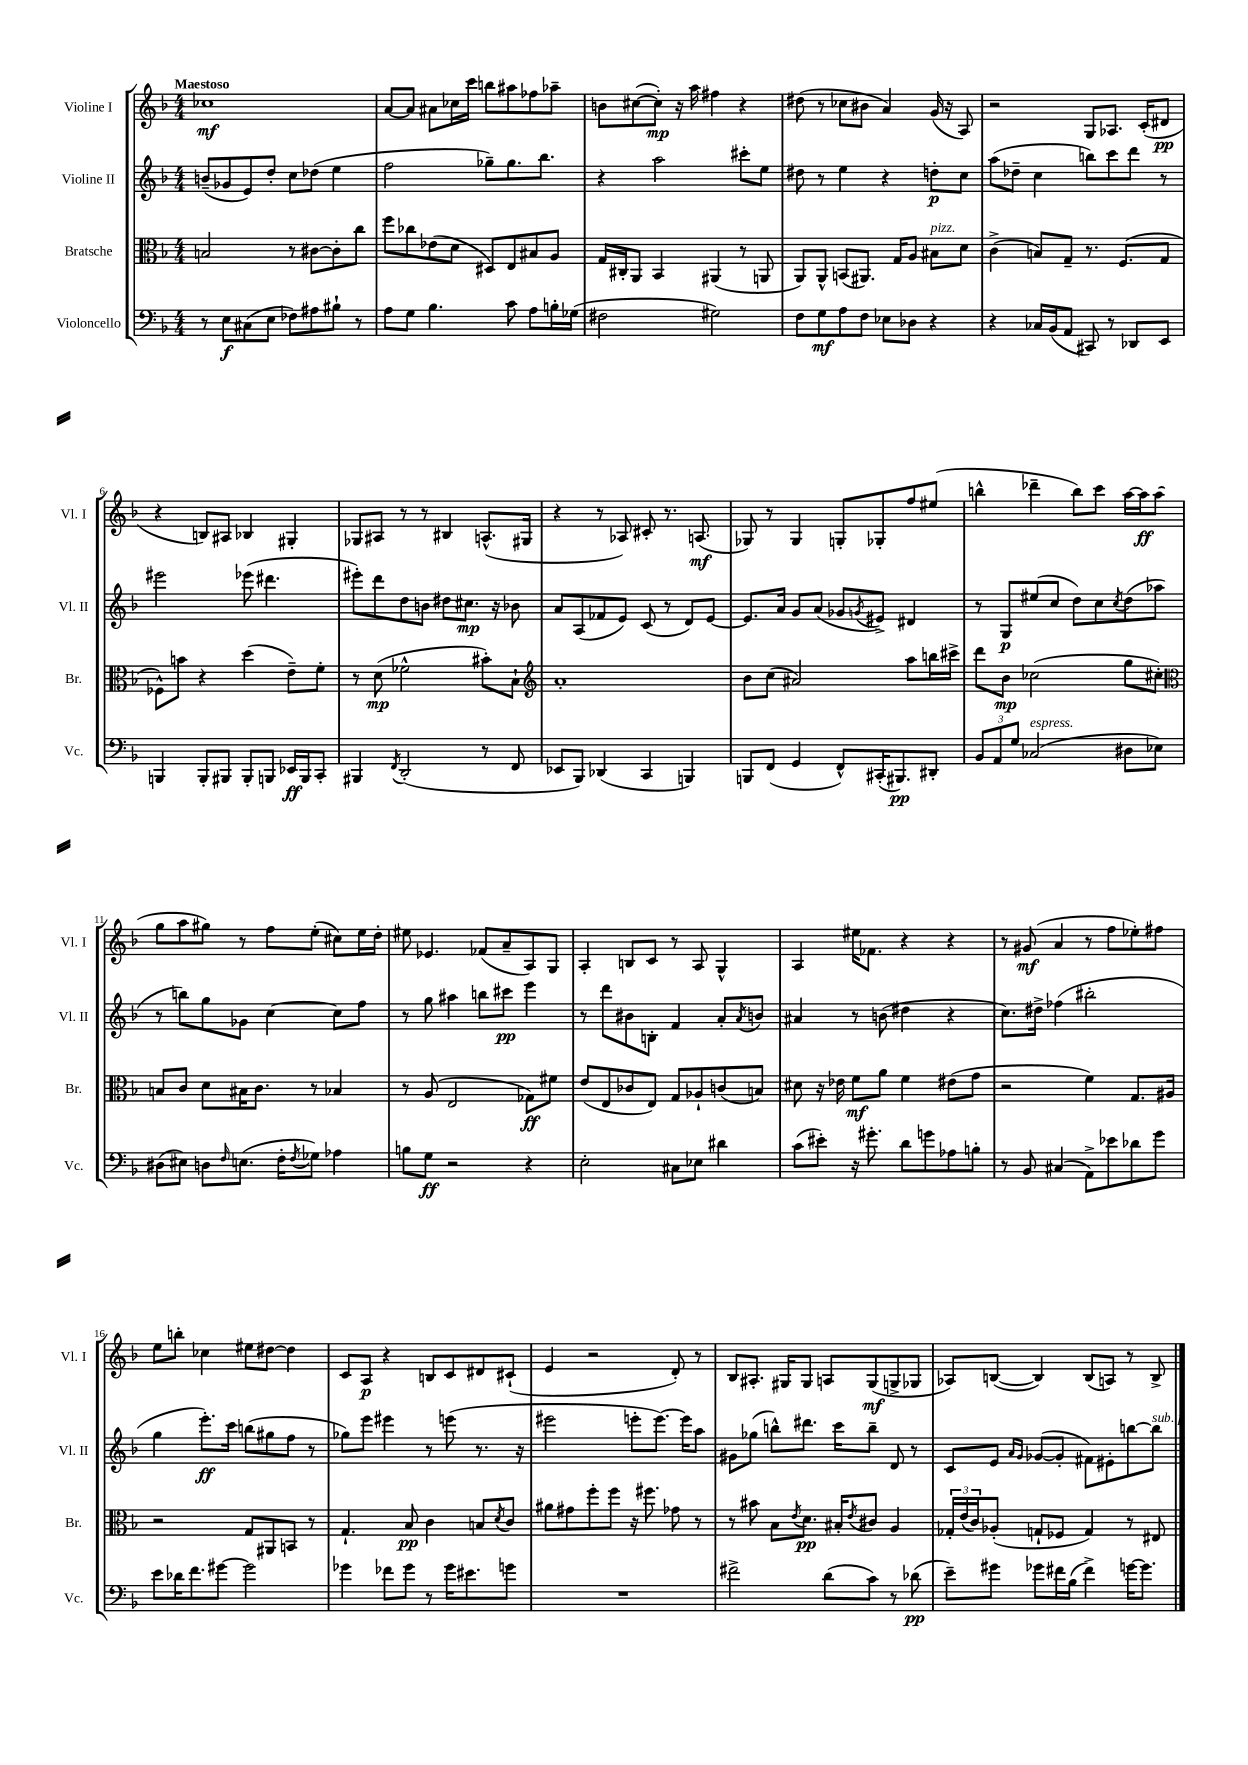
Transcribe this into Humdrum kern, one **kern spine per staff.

**kern	**dynam	**kern	**dynam	**kern	**dynam	**kern	**dynam
*part4	*part4	*part3	*part3	*part2	*part2	*part1	*part1
*staff4	*staff4	*staff3	*staff3	*staff2	*staff2	*staff1	*staff1
*I"Violoncello	*	*I"Bratsche	*	*I"Violine II	*	*I"Violine I	*
*I'Vc.	*	*I'Br.	*	*I'Vl. II	*	*I'Vl. I	*
*clefF4	*	*clefC3	*	*clefG2	*	*clefG2	*
*k[b-]	*	*k[b-]	*	*k[b-]	*	*k[b-]	*
*M4/4	*	*M4/4	*	*M4/4	*	*M4/4	*
=1	=1	=1	=1	=1	=1	=1	=1
!	!	!	!	!	!	!LO:TX:a:B:t=Maestoso	!
8r	.	2Bn/	.	(8bn~/L	.	1cc-X	mf
8E\L	f	.	.	8g-X/	.	.	.
(8C#X\	.	.	.	8e/)	.	.	.
8E\J	.	.	.	8dd'/J	.	.	.
8F-X\L)	.	8r	.	8cc\L	.	.	.
8A#X\	.	[8c#X\L	.	(8dd-X\J	.	.	.
8B#X`\J	.	8c#'\]	.	4ee\	.	.	.
8r	.	8cc\J	.	.	.	.	.
=2	=2	=2	=2	=2	=2	=2	=2
8A\L	.	8ff\L	.	2ff\	.	[8a/L	.
8G\J	.	8cc-X\	.	.	.	8a/J]	.
4.B-\	.	(8e-X\	.	.	.	8a#X\L	.
.	.	8d\J	.	.	.	16cc-X\L	.
.	.	.	.	.	.	16ccc\JJ	.
.	.	8D#X/L)	.	8gg-X~\L)	.	8bbn\L	.
8c\	.	8E/	.	8.gg-\	.	8aa#X\	.
8A\L	.	8B#X/	.	.	.	8ff-X\	.
.	.	.	.	8.bb-\J	.	.	.
16Bn'\L	.	8A/J	.	.	.	8aa-X~\J	.
(16G-X\JJ	.	.	.	.	.	.	.
=3	=3	=3	=3	=3	=3	=3	=3
2F#X\	.	16G/LL	.	4r	.	8bn\L	.
.	.	16C#X'/J	.	.	.	.	.
.	.	8AA/J	.	.	.	([8cc#X\	.
.	.	4BB-/	.	2aa\	.	8cc#'\J])	mp
.	.	.	.	.	.	16r	.
.	.	.	.	.	.	16aa\	.
2G#X\)	.	(4AA#X/	.	.	.	4ff#X\	.
.	.	8r	.	8ccc#X'\L	.	4r	.
.	.	8AAn/	.	8ee\J	.	.	.
=4	=4	=4	=4	=4	=4	=4	=4
8F\L	.	8AA/L)	.	8dd#X\	.	(8dd#X\	.
8G\	mf	8AA^^/J	.	8r	.	8r	.
8A\	.	(8BBn/L	.	4ee\	.	8cc-X\L	.
8F\J	.	8.AA#X/J)	.	.	.	8b#X\J	.
8E-X\L	.	.	.	4r	.	4a/)	.
.	.	16G/KL	.	.	.	.	.
8D-X\J	.	8A/J	.	.	.	.	.
!	!	!LO:TX:a:i:t=pizz.	!	!	!	!	!
4r	.	8B#X\L	.	8ddn'\L	p	(16g/	.
.	.	.	.	.	.	16r	.
.	.	8d\J	.	8cc\J	.	8A/)	.
=5	=5	=5	=5	=5	=5	=5	=5
4r	.	(4c^\	.	(8aa\L	.	2r	.
.	.	.	.	8dd-X~\J	.	.	.
16C-X/LL	.	8Bn/L)	.	4cc\	.	.	.
(16BB-/J	.	.	.	.	.	.	.
8AA/J	.	8G~/J	.	.	.	.	.
8CC#X/)	.	8.r	.	8bbn\L)	.	8G/L	.
8r	.	.	.	8ccc\	.	8.A-X/J	.
.	.	(8.F/L	.	.	.	.	.
8DD-X/L	.	.	.	8ddd\J	.	.	.
.	.	.	.	.	.	(16c'/KL	.
8EE/J	.	8G/J	.	8r	.	8d#X/J	pp
!!LO:LB:g=z
=6	=6	=6	=6	=6	=6	=6	=6
4BBBn/	.	8F-X^^\L)	.	2eee#X\	.	4r	.
.	.	8bn\J	.	.	.	.	.
8BBB'/L	.	4r	.	.	.	8Bn/L)	.
8BBB#X/J	.	.	.	.	.	8A#X/J	.
8BBB#'/L	.	(4dd\	.	(8eee-X\	.	4B-X/	.
8BBBn/J	.	.	.	4.ddd#X\	.	.	.
16EE-X/LL	ff	8e~\L)	.	.	.	4G#X'/	.
16BBB/J	.	.	.	.	.	.	.
8CC'/J	.	8f'\J	.	.	.	.	.
=7	=7	=7	=7	=7	=7	=7	=7
4BBB#X/	.	8r	.	8eee#X'\L)	.	8G-X/L	.
.	.	(8d\	mp	8ddd\	.	8A#X/J	.
8qFF/	.	.	.	.	.	.	.
(2DD'/	.	2f-X^^\	.	8dd\	.	8r	.
.	.	.	.	8bn\J	.	8r	.
.	.	.	.	8dd#X\L	.	4B#X/	.
.	.	.	.	8.cc#X\J	mp	.	.
8r	.	8b#X'\L)	.	.	.	(8.An^^/L	.
.	.	.	.	16r	.	.	.
8FF/	.	8B-`\J	.	8b-X\	.	.	.
.	.	.	.	.	.	16G#X/Jk	.
=8	=8	=8	=8	=8	=8	=8	=8
*	*	*clefG2	*	*	*	*	*
8EE-X/L	.	1a'	.	8a/L	.	4r	.
8BBB-/J)	.	.	.	(8A/	.	.	.
(4DD-X/	.	.	.	8f-X/	.	8r	.
.	.	.	.	8e/J)	.	8A-X/)	.
4CC/	.	.	.	(8c/	.	8c#X'/	.
.	.	.	.	8r	.	8.r	.
4BBBn/)	.	.	.	8d/L)	.	.	.
.	.	.	.	.	.	(8.An/	mf
.	.	.	.	[8e/J	.	.	.
=9	=9	=9	=9	=9	=9	=9	=9
8BBBn/L	.	8b-\L	.	8.e/L]	.	8G-X/)	.
(8FF/J	.	(8cc\J	.	.	.	8r	.
.	.	.	.	16a/Jk	.	.	.
4GG/	.	2a#X/)	.	8g/L	.	4G-/	.
.	.	.	.	(8a/J	.	.	.
8FF^^/L)	.	.	.	8g-X/L	.	8Gn'/L	.
.	.	.	.	8qgn/	.	.	.
(16CC#X'/K	.	.	.	8e#X^/J)	.	8G-X'/	.
8.BBB#X/)	pp	.	.	.	.	.	.
.	.	8aa\L	.	4d#X/	.	8ff/	.
8DD#X'/J	.	16bbn\L	.	.	.	(8ee#X/J	.
.	.	16ccc#X^\JJ	.	.	.	.	.
=10	=10	=10	=10	=10	=10	=10	=10
12BB-/L	.	8ddd\L	.	8r	.	4bbn^^\	.
12AA/	.	.	.	.	.	.	.
.	.	8b-\J	mp	8G/L	p	.	.
12G/J	.	.	.	.	.	.	.
!LO:TX:a:i:t=espress.	!	!	!	!	!	!	!
(2C-X/	.	(2cc-X\	.	(8ee#X/	.	4ddd-X~\	.
.	.	.	.	8cc/J	.	.	.
.	.	.	.	8dd\L)	.	8bb\L)	.
.	.	.	.	8cc\	.	8ccc\J	.
.	.	.	.	8qcc/	.	.	.
8D#X\L	.	8gg\L	.	(8dd\	.	[16aa\LL	.
.	.	.	.	.	.	16aa\J]	ff
8E-X\J)	.	8cc#X'\J)	.	8aa-X\J	.	(8aa\J	.
!!LO:LB:g=z
=11	=11	=11	=11	=11	=11	=11	=11
*	*	*clefC3	*	*	*	*	*
(8D#X\L	.	8Bn/L	.	8r	.	8gg\L	.
8E#X\J)	.	8c/J	.	8bbn\L)	.	8aa\	.
8Dn\L	.	8d\L	.	8gg\	.	8gg#X\J)	.
16qqF/	.	.	.	.	.	.	.
(8.En\J	.	16B#X\K	.	8g-X\J	.	8r	.
.	.	8.c\J	.	.	.	.	.
.	.	.	.	[4cc\	.	8ff\L	.
16F'\KL	.	.	.	.	.	.	.
8qF/	.	.	.	.	.	.	.
8G-X\J)	.	8r	.	.	.	(8ee'\J	.
4A-X\	.	4B-X/	.	8cc\L]	.	8cc#X\L)	.
.	.	.	.	8ff\J	.	16ee\L	.
.	.	.	.	.	.	16dd'\JJ	.
=12	=12	=12	=12	=12	=12	=12	=12
8Bn\L	.	8r	.	8r	.	8ee#X\	.
8G\J	ff	(8A/	.	8gg\	.	4.e-X/	.
2r	.	2E/	.	4aa#X\	.	.	.
.	.	.	.	8bbn\L	.	(8f-X/L	.
.	.	.	.	8ccc#X\J	pp	8a~/	.
4r	.	8G-X\L)	ff	4eee\	.	8A/)	.
.	.	8f#X\J	.	.	.	8G/J	.
=13	=13	=13	=13	=13	=13	=13	=13
2E'\	.	(8e/L	.	8r	.	4A'/	.
.	.	8E/	.	8ddd\L	.	.	.
.	.	8c-X/	.	8b#X\	.	8Bn/L	.
.	.	8E/J)	.	8Bn'\J	.	8c/J	.
8C#X\L	.	8G/L	.	4f/	.	8r	.
8E-X\J	.	8A-X`/	.	.	.	8A/	.
4d#X\	.	(8cn/	.	8a'/L	.	4G^^/	.
.	.	.	.	8qa/	.	.	.
.	.	8Bn/J)	.	8bn/J	.	.	.
=14	=14	=14	=14	=14	=14	=14	=14
(8c\L	.	8d#X\	.	4a#X/	.	4A/	.
8e#X'\J)	.	16r	.	.	.	.	.
.	.	16e-X\	.	.	.	.	.
16r	.	8f\L	mf	8r	.	16ee#X\KL	.
8.g#X'\	.	.	.	.	.	8.f-X\J	.
.	.	8a\J	.	(8bn\	.	.	.
8d\L	.	4f\	.	4dd#X\	.	4r	.
8gn\	.	.	.	.	.	.	.
8A-X\	.	(8e#X\L	.	4r	.	4r	.
8Bn'\J	.	8g\J	.	.	.	.	.
=15	=15	=15	=15	=15	=15	=15	=15
8r	.	2r	.	8.cc\L)	.	8r	.
8BB-/	.	.	.	.	.	(8g#X/	mf
.	.	.	.	16dd#X^\Jk	.	.	.
(4C#X/	.	.	.	(4ff-X\	.	4a/	.
8AA^\L)	.	4f\)	.	2bb#X'\	.	8r	.
8e-X\	.	.	.	.	.	8ff\L	.
8d-X\	.	8.G/L	.	.	.	8ee-X'\)	.
8g\J	.	.	.	.	.	8ff#X\J	.
.	.	16A#X/Jk	.	.	.	.	.
!!LO:LB:g=z
=16	=16	=16	=16	=16	=16	=16	=16
8e\L	.	2r	.	4gg\	.	8ee\L	.
16d-X\K	.	.	.	.	.	8bbn'\J	.
8.f\	.	.	.	.	.	.	.
.	.	.	.	8.eee'\L)	ff	4cc-X\	.
[8g#X\J	.	.	.	.	.	.	.
.	.	.	.	16ccc\Jk	.	.	.
2g#\]	.	8G/L	.	(8bbn\L	.	8ee#X\L	.
.	.	8AA#X/	.	8gg#X\	.	[8dd#X\J	.
.	.	8BBn/J	.	8ff\J	.	4dd#\]	.
.	.	8r	.	8r	.	.	.
=17	=17	=17	=17	=17	=17	=17	=17
4g-X\	.	4.G`/	.	8gg-X\L)	.	8c/L	.
.	.	.	.	8eee\J	.	8A/J	p
8f-X\L	.	.	.	4eee#X\	.	4r	.
8g-\J	.	8B-/	pp	.	.	.	.
8r	.	4c\	.	8r	.	8Bn/L	.
16g-\KL	.	.	.	(8eeen\	.	8c/	.
8.e#X\	.	.	.	.	.	.	.
.	.	8Bn/L	.	8.r	.	8d#X/	.
.	.	8qd/	.	.	.	.	.
8gn\J	.	8c/J	.	.	.	(8c#X`/J	.
.	.	.	.	16r	.	.	.
=18	=18	=18	=18	=18	=18	=18	=18
1r	.	8a#X\L	.	2eee#X\	.	4e/	.
.	.	8g#X\	.	.	.	.	.
.	.	8ff'\	.	.	.	2r	.
.	.	8ff\J	.	.	.	.	.
.	.	16r	.	8eeen'\L	.	.	.
.	.	8.ff#X\	.	.	.	.	.
.	.	.	.	[8.eee\J)	.	.	.
.	.	8g-X\	.	.	.	8d'/)	.
.	.	.	.	16eee\KL]	.	.	.
.	.	8r	.	8aa\J	.	8r	.
=19	=19	=19	=19	=19	=19	=19	=19
2f#X^\	.	8r	.	8g#X\L	.	8B-/L	.
.	.	8b#X\	.	(8gg-X\J	.	8.A#X'/J	.
.	.	8B-\L	.	8bbn^^\L)	.	.	.
.	.	.	.	.	.	16G#X/KL	.
.	.	8qe/	.	.	.	.	.
.	.	8.d\J	pp	8.ddd#X\J	.	8G#/J	.
(8d\L	.	.	.	.	.	8An/L	.
.	.	16B#X'/KL	.	16ccc\KL	.	.	.
.	.	8qe/	.	.	.	.	.
8c\J)	.	8c#X/J	.	8bb~\J	.	(8G#/	mf
8r	.	4A/	.	8d/	.	8Gn^/	.
(8d-X\	pp	.	.	8r	.	8G-X/J	.
=20	=20	=20	=20	=20	=20	=20	=20
8e~\L)	.	24G-X'/LL	.	8c/L	.	8A-X/L)	.
.	.	(24e/	.	.	.	.	.
.	.	24c/J)	.	.	.	.	.
8g#X\J	.	(8A-X'/J	.	8e/J	.	([8Bn/J	.
.	.	.	.	16qqa/LL	.	.	.
.	.	.	.	16qqg/JJ	.	.	.
8g-X\L	.	8Gn`/L	.	([8g-X/L	.	4B/])	.
16f#X\L	.	8F-X/J	.	8g-'/J]	.	.	.
(16B-\JJ	.	.	.	.	.	.	.
4f#^\)	.	4G/)	.	8f#X\L)	.	(8B/L	.
.	.	.	.	8e#X'\	.	8An/J)	.
[16gn\KL	.	8r	.	[8bbn\	.	8r	.
8.g\J]	.	.	.	.	.	.	.
!	!	!	!	!LO:TX:a:i:t=sub. p	!	!	!
.	.	8E#X/	.	8bb\J]	.	8B^/	.
==	==	==	==	==	==	==	==
*-	*-	*-	*-	*-	*-	*-	*-
